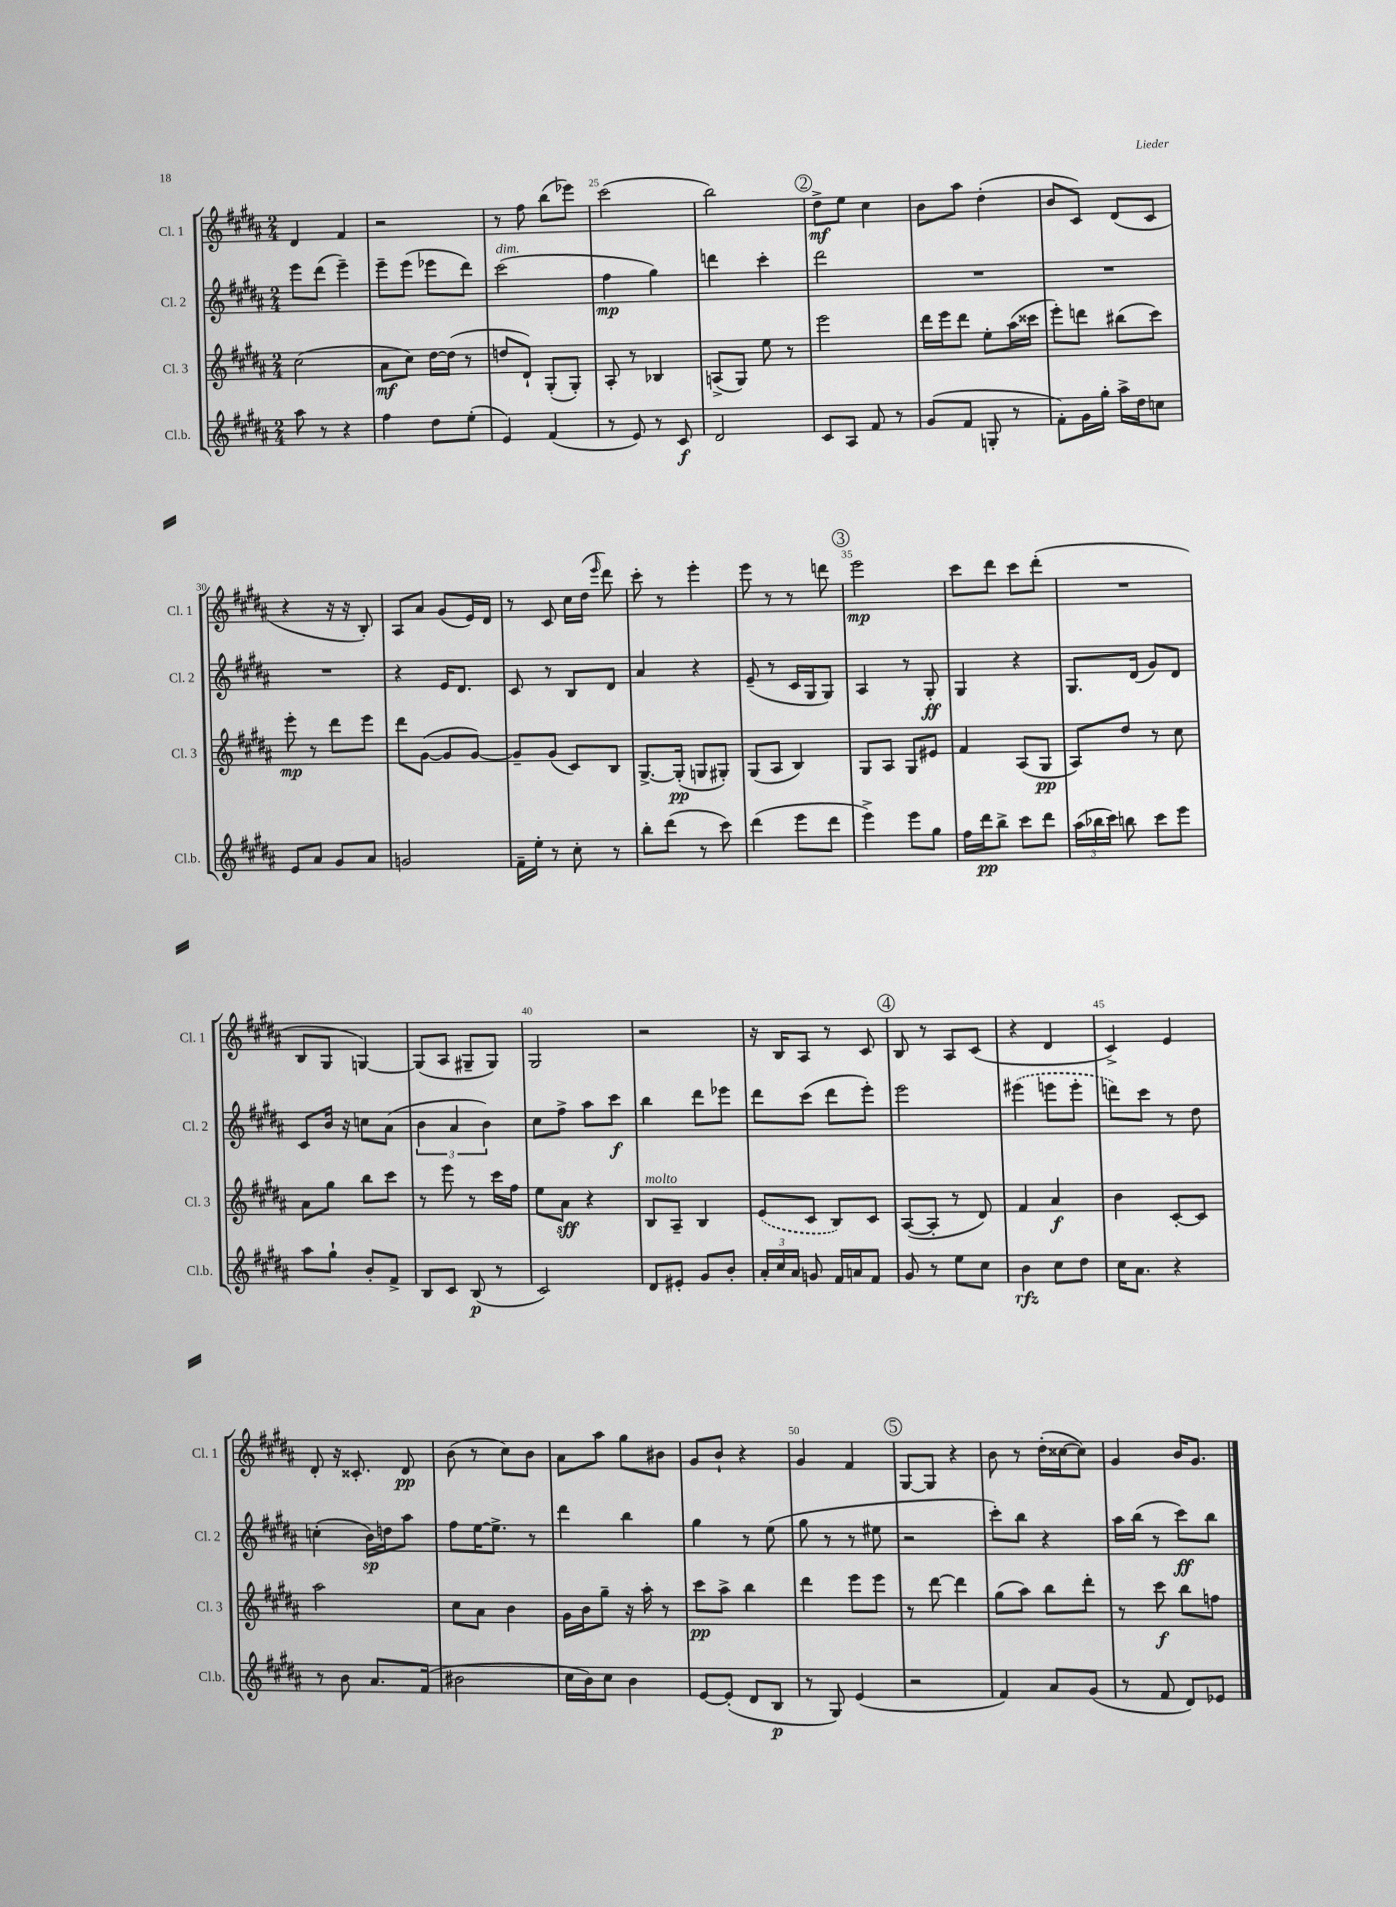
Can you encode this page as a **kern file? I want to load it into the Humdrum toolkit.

**kern	**kern	**kern	**kern
*staff4	*staff3	*staff2	*staff1
*clefG2	*clefG2	*clefG2	*clefG2
*k[f#c#g#d#a#]	*k[f#c#g#d#a#]	*k[f#c#g#d#a#]	*k[f#c#g#d#a#]
*M2/4	*M2/4	*M2/4	*M2/4
8aa#	(2cc#	8eee	4d#
8r	.	(8ddd#	.
4r	.	4eee~)	4f#
=	=	=	=
4ff#	8a#	8eee~	2r
.	8cc#)	(8eee	.
8dd#	[16dd#	8eee-	.
.	(16dd#]	.	.
(8ee'	8r	8ddd#)	.
=	=	=	=
4e)	8dd	(2ccc#	8r
.	8d#`)	.	8ff#
(4f#	(8G#'	.	(8bb
.	8G#')	.	8eee-)
=	=	=	=
8r	8A#'	4ff#	(2ccc#
8e)	8r	.	.
8r	4B-	4gg#)	.
8c#	.	.	.
=	=	=	=
2d#	(8A^	4ddd	2bb)
.	8G#)	.	.
.	8ee	4ccc#'	.
.	8r	.	.
=	=	=	=
8c#	2eee	2ddd#	8dd#^
8A#	.	.	8ee
8f#	.	.	4cc#
8r	.	.	.
=	=	=	=
(8g#	16ddd#	2r	8b
.	16eee	.	.
8f#	8ddd#	.	8aa#
8G'	8ee'	.	(4dd#'
8r	(16aa#	.	.
.	16ccc##	.	.
=	=	=	=
8f#')	8eee')	2r	8b
16g#	8ddd	.	8c#)
16gg#'	.	.	.
16aa#^	(8bb#	.	(8d#
16dd#	.	.	.
8cc	8ccc#)	.	8c#
=	=	=	=
8e	8eee'	2r	4r
8a#	8r	.	.
8g#	8ddd#	.	16r
.	.	.	16r
8a#	8eee	.	8B')
=	=	=	=
2g	8ddd#	4r	8A#
.	([8g#	.	8a#
.	8g#]	16e	(8g#
.	.	8.d#	.
.	[8g#)	.	16e)
.	.	.	16d#
=	=	=	=
16f#~	8g#~]	8c#	8r
16ee'	.	.	.
8r	(8g#	8r	8c#
8cc#'	8c#)	8B	16cc#
.	.	.	(16dd#
.	.	.	16qqeee
8r	8B	8d#	8ddd#)
=	=	=	=
8bb'	[8.G#^	4a#	8ccc#'
(8ddd#	.	.	8r
.	(16G#']	.	.
8r	8G	4r	4eee'
8ccc#)	8G#')	.	.
=	=	=	=
(4ddd#	(8G#	(8e~	8eee
.	8A#	8r	8r
8eee	4B)	16c#	8r
.	.	16G#	.
8ddd#	.	8G#)	8ddd
=	=	=	=
4eee^)	8G#	4A#	2eee
.	8A#	.	.
8eee	8G#	8r	.
8gg#	8e#	8G#'	.
=	=	=	=
16ff#	4f#	4G#	8ccc#
16ddd#	.	.	.
8bb^	.	.	8ddd#
8ccc#	(8A#	4r	8ccc#
8ddd#	8G#	.	(8ddd#'
=	=	=	=
(24aa#	8A#)	8.G#	2r
24bb-	.	.	.
24ccc#)	.	.	.
8bb	8dd#	.	.
.	.	(16d#	.
8ccc#	8r	8g#)	.
8eee	8cc#	8d#	.
=	=	=	=
8aa#	8a#	8c#	8B
8gg#`	8gg#	16b	8G#
.	.	16r	.
8b'	8bb	8cc	[4G)
8f#^	8ccc#	(8a#	.
=	=	=	=
8B	8r	6b	(8G]
8c#	8eee	.	8A#
.	.	6a#	.
(8B	8r	.	8G#~
.	.	6b)	.
8r	16ccc#	.	8G#)
.	16ff#	.	.
=	=	=	=
2c#)	8ee	8cc#	2G#
.	8a#	8ff#^	.
.	4r	8aa#	.
.	.	8ccc#	.
=	=	=	=
8d#	8B	4bb	2r
8e#'	8A#~	.	.
8g#	4B	8ddd#	.
8b'	.	8eee-	.
=	=	=	=
24a#'	(8e	8ddd#	16r
24cc#	.	.	.
.	.	.	16B
24a#	.	.	.
8g	8c#	(8ccc#	8A#
16f#	8B)	8ddd#	8r
16a	.	.	.
8f#	8c#	8eee')	8c#
=	=	=	=
8g#	([8A#	2eee	8B
8r	8A#']	.	8r
8ee	8r	.	8A#
8cc#	8d#)	.	(8c#
=	=	=	=
4b	4f#	(4eee#	4r
8cc#	4a#	8eee	4d#
8dd#	.	8eee'	.
=	=	=	=
16cc#	4b	8ddd)	4c#^)
8.a#	.	.	.
.	.	8ccc#	.
4r	[8c#'	8r	4e
.	8c#]	8dd#	.
=	=	=	=
8r	2aa#	(4cc'	8d#'
8b	.	.	16r
.	.	.	8.c##'
8.a#	.	16b)	.
.	.	16dd	.
.	.	8aa#	8d#
(16f#	.	.	.
=	=	=	=
2b#	8cc#	8ff#	(8b
.	8a#	[16ee	8r
.	.	8.ee^]	.
.	4b	.	8cc#)
.	.	8r	8b
=	=	=	=
16cc#	16g#	4ddd#	8a#
16b)	16b	.	.
8cc#	8gg#~	.	8aa#
4b	16r	4bb	8gg#
.	16aa#'	.	.
.	8r	.	8b#
=	=	=	=
[8e	8ccc#	4gg#	8g#
(8e']	8aa#^	.	8b`
8d#	4bb	8r	4r
8B	.	(8ee	.
=	=	=	=
8r	4ddd#	8gg#	4g#
8G#)	.	8r	.
(4e	8eee	8r	4f#
.	8eee	8ee#	.
=	=	=	=
2r	8r	2r	[8G#
.	[8ddd#	.	8G#]
.	4ddd#]	.	4r
=	=	=	=
4f#)	(8gg#	8ccc#')	8b
.	8aa#)	8bb	8r
8a#	8bb	4r	(16dd#'
.	.	.	[16cc##
(8g#	8ddd#'	.	8cc##])
=	=	=	=
8r	8r	16aa#	4g#
.	.	(16bb	.
8f#	8ccc#	8r	.
8d#)	8bb	8ccc#)	16b
.	.	.	8.g#
8e-	8ff	8bb	.
==	==	==	==
*-	*-	*-	*-
